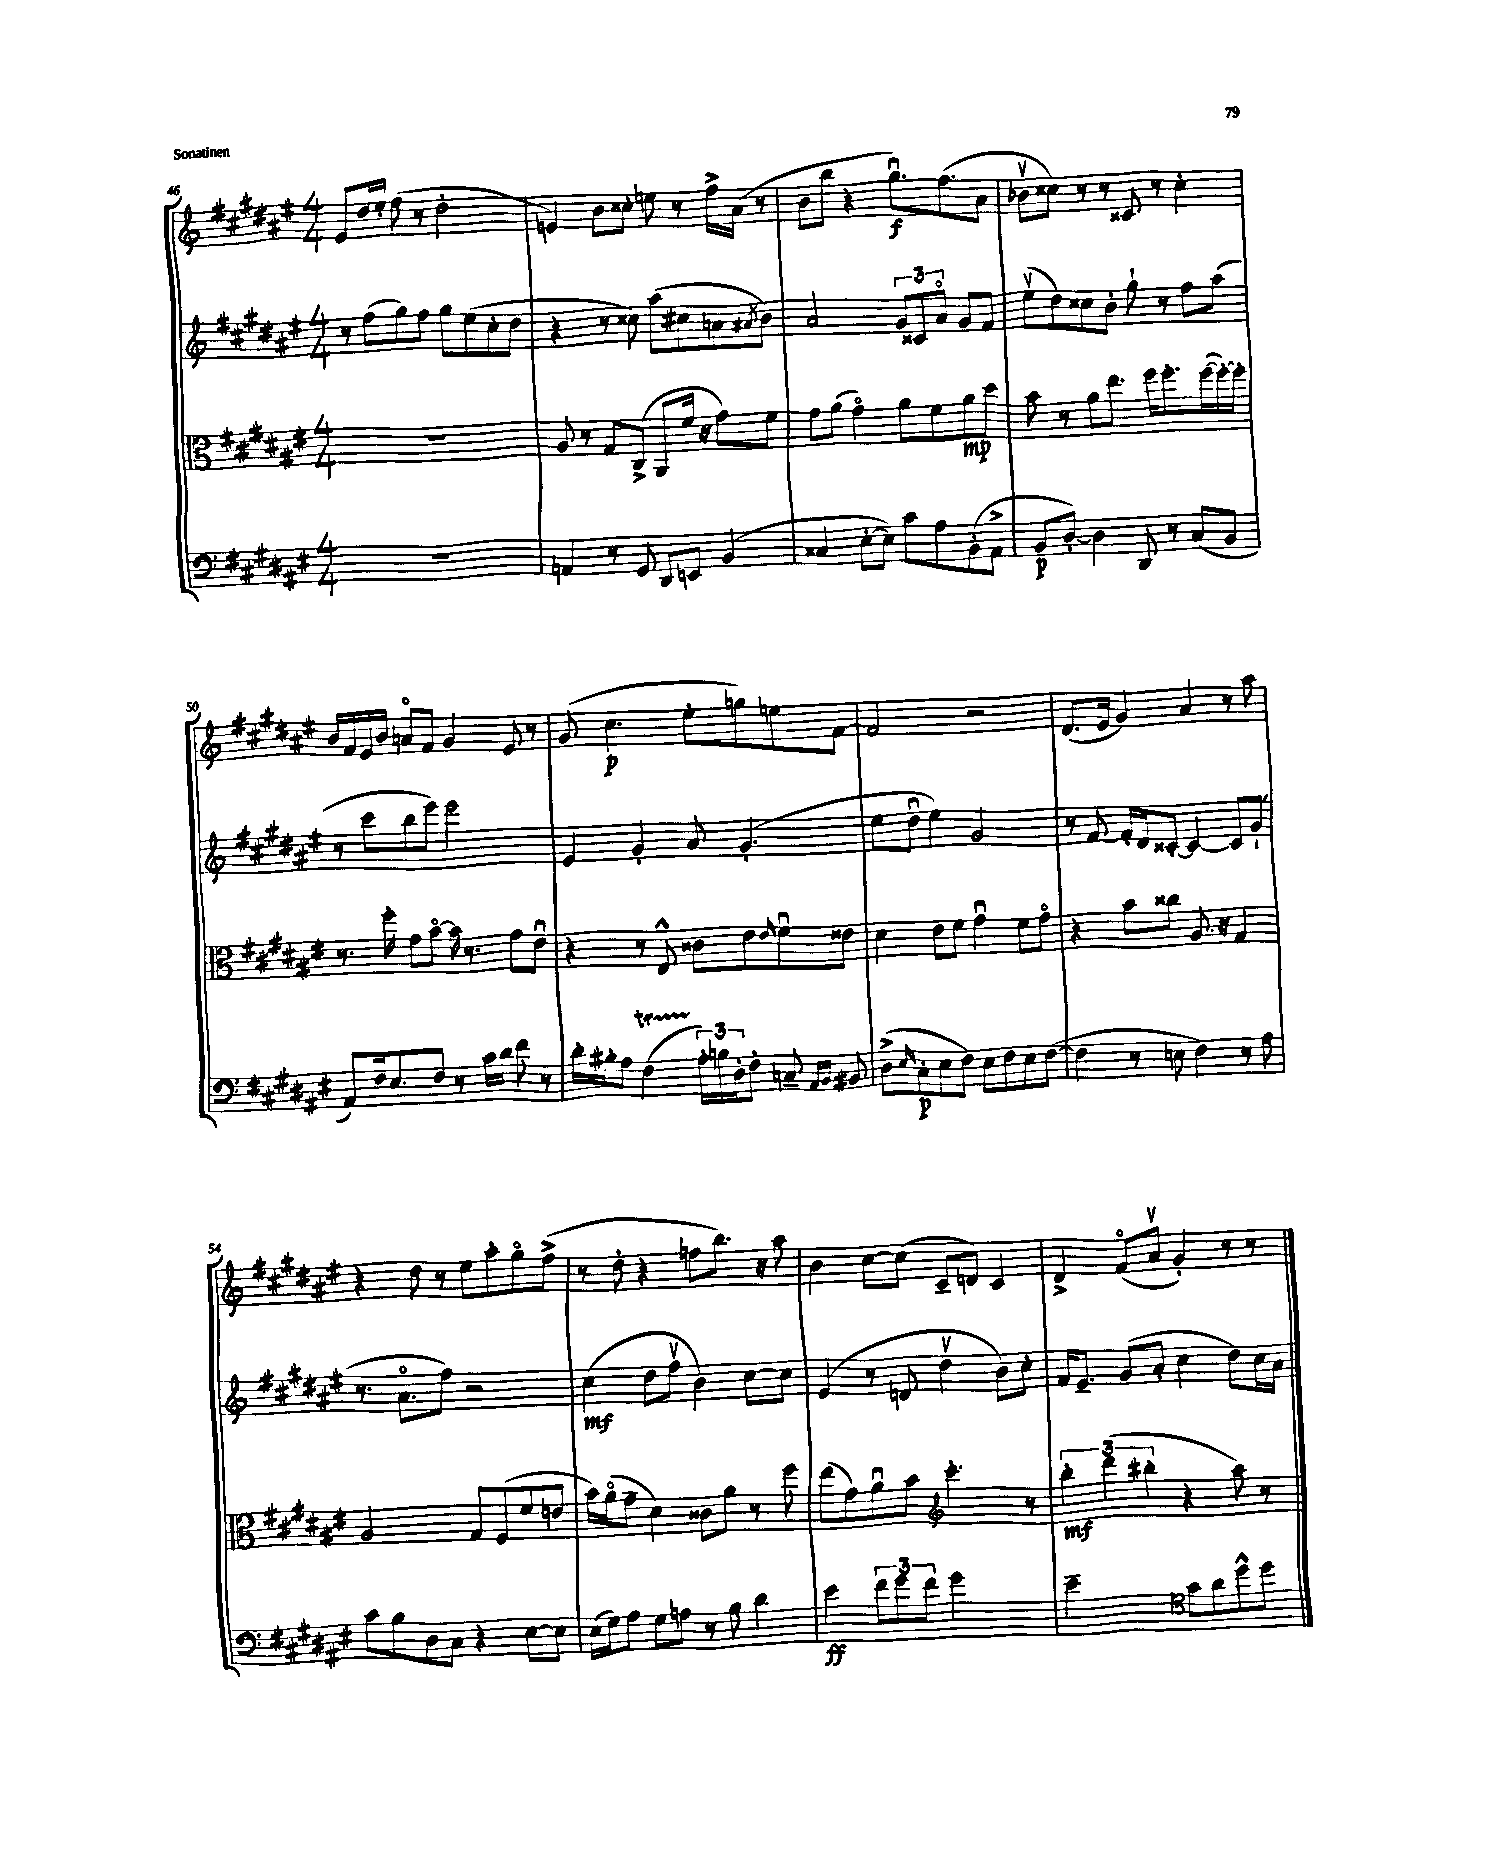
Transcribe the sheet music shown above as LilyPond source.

<<
\new StaffGroup <<
\new Staff = "s0" {
    \clef treble \key fis \major \numericTimeSignature \time 4/4
    eis'8 dis''16 eis''16-. fis''8( r8 dis''2-. |
    e'4) b'8 cisis''8-. e''8 r8 fis''16-> ais'16( r8 |
    b'8 b''8 r4 gis''8.\downbow\f) fis''8.( ais'8 |
    bes'8\upbow cisis''8) r8 r8 cisis'8 r8 cisis''4-. |
    b'16 fis'16 eis'16 b'16 a'8\flageolet fis'8 gis'4 eis'8 r8 |
    gis'8( cis''4.\p eis''8-. g''8) e''8 fis'8~ |
    fis'2 r2 |
    dis'8.( eis'16 gis'4) ais'4 r8 ais''8 |
    r4 dis''8 r8 eis''8 ais''8-. gis''8\flageolet fis''8->( |
    r8 dis''8-. r4 f''8 b''8.) r16 ais''8 |
    b'4 cis''8~ cis''8( cis'8-- d'8) cis'4 |
    dis'4-> fis'8\flageolet( ais'8\upbow gis'4-.) r8 r8 \bar "|." |
}
\new Staff = "s1" {
    \clef treble \key fis \major \numericTimeSignature \time 4/4
    r8 fis''8( gis''8) fis''8 gis''8 eis''8( cis''8-. dis''8 |
    r4 r8 cisis''8) ais''8( cis''8 a'8 \acciaccatura { ais'8 } b'8) |
    ais'2 \tuplet 3/2 { gis'8 cisis'8 ais'8\flageolet } gis'8 fis'8 |
    eis''8\upbow( dis''8) cisis''8 b'8-. gis''8-! r8 fis''8 ais''8( |
    r8 cis'''8 b''8 eis'''8) eis'''2 |
    eis'4 gis'4-. ais'8 gis'4.-.( |
    eis''8 dis''8\downbow eis''4) gis'2 |
    r8 fis'8~ fis'16-. dis'16 cisis'8~-. cisis'4~ cisis'8 gis'8-!( |
    r8. ais'8.\flageolet fis''8) r2 |
    cis''4\mf( dis''8 fis''8\upbow b'4) cis''8~ cis''8 |
    eis'4( r8 d'8 dis''4\upbow b'8) cis''8-. |
    fis'16 eis'8.-- gis'8( ais'8-. cis''4 dis''8) cis''16 ais'16 \bar "|." |
}
\new Staff = "s2" {
    \clef alto \key fis \major \numericTimeSignature \time 4/4
    R1 |
    ais8 r8 gis8 cis8->( ais,8 fis'16 r16 gis'8) fis'8 |
    gis'8 ais'8( gis'4\flageolet) ais'8 fis'8 ais'8\mp dis''8 |
    b'8 r8 ais'8 eis''8. fis''16 fis''8.-. fis''16~( fis''16~-.) fis''16-. |
    r8. fis''16-. gis'8 b'8~\flageolet b'16 r8. gis'8 eis'8\downbow |
    r4 r8 eis8-^ cisis'8 eis'8 \grace { eis'16 } fis'8\downbow eisis'8 |
    dis'4 eis'8 fis'8 gis'4\downbow fis'8 gis'8\flageolet |
    r4 b'8 cisis''8 ais8. r16 gis4 |
    ais2 gis8 fis8( fis'8 e'8 |
    b'16) ais'16\flageolet( gis'8-- dis'4) cisis'8 ais'8 r8 fis''8 |
    eis''8( gis'8) ais'8\downbow b'8 \clef treble cis'''4.-. r8 |
    \tuplet 3/2 { b''4-.\mf dis'''4( bis''4-. } r4 ais''8) r8 \bar "|." |
}
\new Staff = "s3" {
    \clef bass \key fis \major \numericTimeSignature \time 4/4
    R1 |
    a,4 r8 gis,8 dis,8 e,8 b,4( |
    cisis4 eis8~-. eis8) cis'8 ais8 b,8-.( ais,8-> |
    b,8\p dis8~-.) dis4 dis,8 r8 cis8( b,8 |
    ais,8) fis16 eis8. fis8 r8 cis'16 dis'16 fis'8 r8 |
    dis'16-. bis16-. ais8 fis4\startTrillSpan( \tuplet 3/2 { ais16-.\stopTrillSpan) b16 dis16-. } fis8-. c8-- \grace { ais,16 b,16 } bis,8 |
    dis8->( \grace { eis16 } cis8-.\p eis8 fis8) eis8 fis8 eis8 fis8~( |
    fis4 r8 e8 fis4) r8 ais8 |
    cis'8 b8 dis8 cis8 r4 eis8~ eis8 |
    eis16( gis16) ais8 gis8 a8 r8 b8 dis'4 |
    eis'4\ff \tuplet 3/2 { fis'8 gis'8 fis'8 } gis'2 |
    eis'2-- \clef tenor gis'8 ais'8 dis''8-^ dis''8 \bar "|." |
}
>>
>>
\layout { \context { \Score currentBarNumber = #46 } }
